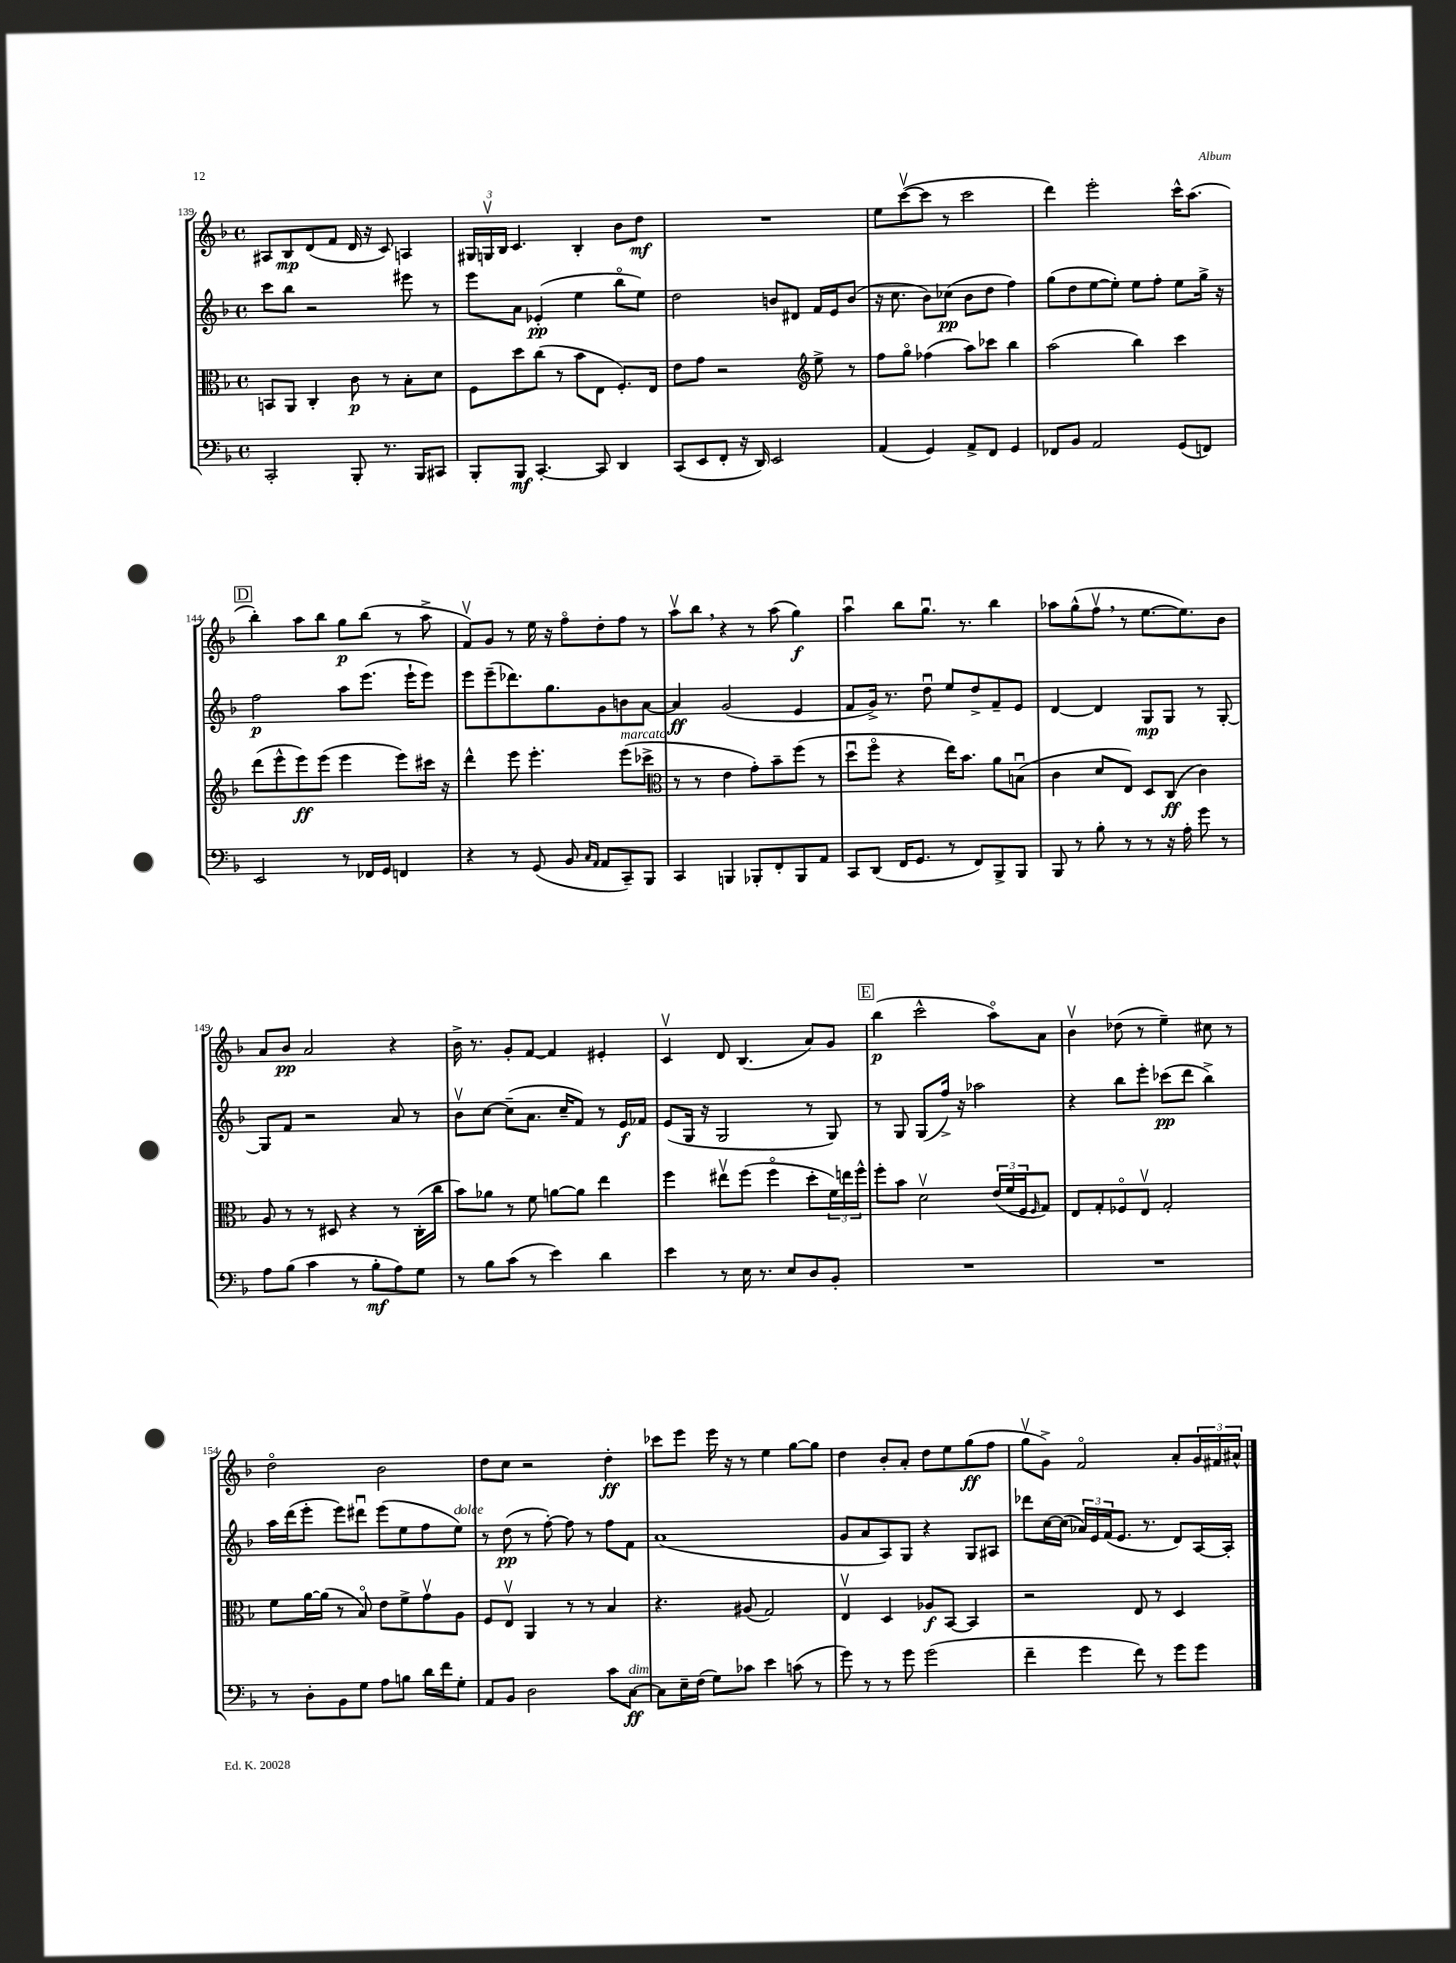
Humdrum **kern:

**kern	**kern	**kern	**kern
*staff4	*staff3	*staff2	*staff1
*clefF4	*clefC3	*clefG2	*clefG2
*k[b-]	*k[b-]	*k[b-]	*k[b-]
*M4/4	*M4/4	*M4/4	*M4/4
*met(c)	*met(c)	*met(c)	*met(c)
2CC'/	8BB/L	8ccc\L	8A#/L
.	8AA/J	8bb-\J	8B-/
.	4C'/	2r	(8d/
.	.	.	8f/J
8BBB-'/	8c\	.	16d/
.	.	.	16r
8.r	8r	.	8c/)
.	8B-'\L	8eee#\	4A/
16BBB-/LK	.	.	.
8CC#/J	8d\J	8r	.
=	=	=	=
8BBB-'/L	8F\L	8eee\L	24G#/LL
.	.	.	24Gv/
.	.	.	24B-/JJ
8BBB-/J	8dd\	8a\J	4.c/
[4.CC'/	(8cc\J	(4e-'/	.
.	8r	.	.
.	8b-\L	4ee\	4B-'/
8CC/]	8E\J	.	.
4DD/	8.F'/L)	8bb-o\L	8b-\L
.	.	8ee\J)	8dd\J
.	16E/Jk	.	.
=	=	=	=
(8CC/L	8e\L	2dd\	1r
8EE/	8g\J	.	.
8FF'/J	2r	.	.
16r	.	.	.
16DD/)	.	.	.
2EE/	.	8b/L	.
.	.	8d#/J	.
*	*clefG2	*	*
.	8ee^\	16f/LL	.
.	.	16e/J	.
.	8r	(8b/J	.
=	=	=	=
(4AA/	8ff\L	16r	8ee\L
.	.	8.cc\	.
.	8ggo\J	.	([8cccv\
4GG/)	(4ff-\	8b-\L)	8ccc\]J
.	.	(8cc-\J	8r
8AA^/L	8aa\L)	8b-\L	2ccc\
8FF/J	8ccc-\J	8dd\J	.
4GG/	4bb-\	4ff\)	.
=	=	=	=
8FF-/L	(2aa\	(8gg\L	4ddd\)
8BB-/J	.	8dd\	.
2AA/	.	[8ee\	2eee'\
.	.	8ee'\]J)	.
.	4bb-\)	8ee\L	.
.	.	8ff'\J	.
(8GG/L	4ccc\	8ee\L	16ccc^^\LK
.	.	.	(8.aa\J
8FF/J)	.	16gg^\Jk	.
.	.	16r	.
=	=	=	=
2EE/	(8ddd\L	2ff\	4bb-'\)
.	8eee^^\	.	.
.	8eee\)	.	8aa\L
.	(8eee\J	.	8bb-\J
8r	4eee\	8aa\L	8gg\L
16FF-/LL	.	(8.eee\J	(8bb-\J
16GG/JJ	.	.	.
4FF/	8eee\L)	.	8r
.	.	16eee`\LK	.
.	16ccc#\Jk	8eee\J)	8aa^\
.	16r	.	.
=	=	=	=
4r	4ddd^^\	8eee\L	8fv/L)
.	.	(8eee~\	8g/J
8r	8eee\	8.ddd-\)	8r
(8GG/	4.eee'\	.	16ee\
.	.	8.gg\	16r
8BB-/	.	.	8ffo\L
16qqC/LL	.	.	.
16qqAA/JJ	.	.	.
8AA/L	.	8g\	8dd'\
8CC~/)	(8eee\L	8b\	8ff\J
8BBB-/J	8ccc-^\J	[8a\J	8r
=	=	=	=
*	*clefC3	*	*
4CC/	8r	4a/]	8aav\L
.	8r	.	8bb-\J
4BBB/	4e\	(2g/	4r
8BBB-'/L	8g'\L)	.	8r
8FF'/	8b-~\	.	(8aa\
8BBB-/	(8ff\J	4e/	4gg\)
8AA/J	8r	.	.
=	=	=	=
8CC/L	8ddu\L	8f/L	4aau\
(8DD/J	8ffo\J	16g^/Jk)	.
.	.	8.r	.
16FF/LK	4r	.	8bb-\L
8.GG/J	.	.	.
.	.	8ddu\	8.ggu\J
8r	16ee\LK)	8ee/L	.
.	8.b-\J	.	8.r
8FF/L)	.	8dd^/	.
8BBB-^/	8a\L	8f~/	4bb-\
8BBB-/J	(8Bu\J	8e/J	.
=	=	=	=
8BBB-/	4c\	[4d/	8aa-\L
8r	.	.	(8gg^^\
8B-'\	8d/L	4d/]	8ffv\J
8r	8E/J)	.	8r
8r	8D/L	8G/L	[8.ee\L
16r	(8C/J	8G/J	.
16A'\	.	.	8.ee\])
8g\	4c\)	8r	.
8r	.	[8G'/	8b-\J
=	=	=	=
8A\L	8A/	8G/]L	8a/L
(8B-\J	8r	8f/J	8b-/J
4c\	8r	2r	2a/
.	8D#/	.	.
8r	4r	.	.
8B-'\L	.	.	.
8A\)	8r	8a/	4r
8G\J	(16C'\LL	8r	.
.	16cc\JJ	.	.
=	=	=	=
8r	8b-\L)	8b-v\L	16b-^\
.	.	.	8.r
8B-\L	8a-\J	[8cc\J	.
(8c\J	8r	(8cc~\]L	8g'/L
8r	8f\	8.a\J	[8f/J
4e\)	[8a\L	.	4f/]
.	.	16cc~/LK	.
.	8a\]J	8f/J)	.
4d\	4ee\	8r	4e#'/
.	.	16e/LL	.
.	.	16f-/JJ	.
=	=	=	=
4e\	4ff\	(8e/L	4cv/
.	.	16G/Jk	.
.	.	16r	.
8r	8ee#v\L	2G/	8d/
16E\	(8ff\J	.	(4.B-/
8.r	.	.	.
.	4ffo\	.	.
8E/L	.	.	.
8D/	8dd'\L	8r	8a/L)
8BB-'/J	24f\L)	8G/)	8g/J
.	24ee\	.	.
.	24ff^^\JJ	.	.
=	=	=	=
1r	8ff'\L	8r	(4bb-\
.	8b-\J	8G/	.
.	2dv\	(8G/L	2ccc^^\
.	.	16ff^/Jk)	.
.	.	16r	.
.	.	2aa-\	.
.	(24e/LL	.	8aao\L)
.	24f/	.	.
.	24F/J	.	.
.	16qqF/	.	.
.	8G/J)	.	8a\J
=	=	=	=
1r	8E/L	4r	4b-v\
.	8G'/	.	.
.	8F-o/	8bb-\L	(8dd-\
.	8Ev/J	8eee'\J	8r
.	2G'/	(8ccc-\L	4ee~\)
.	.	8ddd\J	.
.	.	4bb-^\)	8cc#\
.	.	.	8r
=	=	=	=
8r	8f\L	16aa\LL	2ddo\
.	.	(16ddd\J	.
8D'\L	[16a\L	8eee'\J	.
.	(16a\]JJ	.	.
8BB-\	8r	8eee\L)	.
8G\J	8B-o/)	8ddd#u\J	.
8A\L	8e\L	(8eee\L	2b-\
8B\J	8f^\	8ee\	.
16d\LL	8gv\	8ff\	.
16f\J	.	.	.
8G'\J	8A\J	8ee\J)	.
=	=	=	=
8AA/L	8F/L	8r	8dd\L
8BB-/J	8Ev/J	(8dd\	8cc\J
2D\	4AA/	8r	2r
.	.	[8ff'\)	.
.	8r	8ff\]	.
.	8r	8r	.
8c\L	4B-/	8ff\L	4dd'\
[8C\J	.	8f\J	.
=	=	=	=
8C\]L	4.r	(1a	8ccc-\L
16E~\L	.	.	8eee\J
(16F\JJ	.	.	.
8G\L)	.	.	16eee\
.	.	.	16r
8c-\J	(8A#/	.	8r
4e\	2G/)	.	4ee\
(8c\	.	.	[8gg\L
8r	.	.	8gg\]J
=	=	=	=
8g\)	4Ev/	8g/L	4dd\
8r	.	8a/	.
8r	4D/	8A/)	8b-'/L
8g\	.	8G/J	8a'/J
(2g\	8A-/L	4r	8dd\L
.	[8BB-/J	.	8ee\
.	4BB-/]	8G/L	(8gg\
.	.	8A#/J	8ff\J
=	=	=	=
4f~\	2r	8ddd-\L	8ggv\L
.	.	[16cc\L	8g^\J)
.	.	(16cc\]JJ	.
4g\	.	24a-/LL)	2fo/
.	.	24e/	.
.	.	(24f/J	.
.	.	8.e/J	.
8f\)	8E/	.	.
.	.	8.r	.
8r	8r	.	.
8g\L	4D/	8d/L)	8a'/L
8g\J	.	[16A/L	24g/L
.	.	.	24f#/
.	.	16A'/]JJ	.
.	.	.	24a#^^/JJ
==	==	==	==
*-	*-	*-	*-
